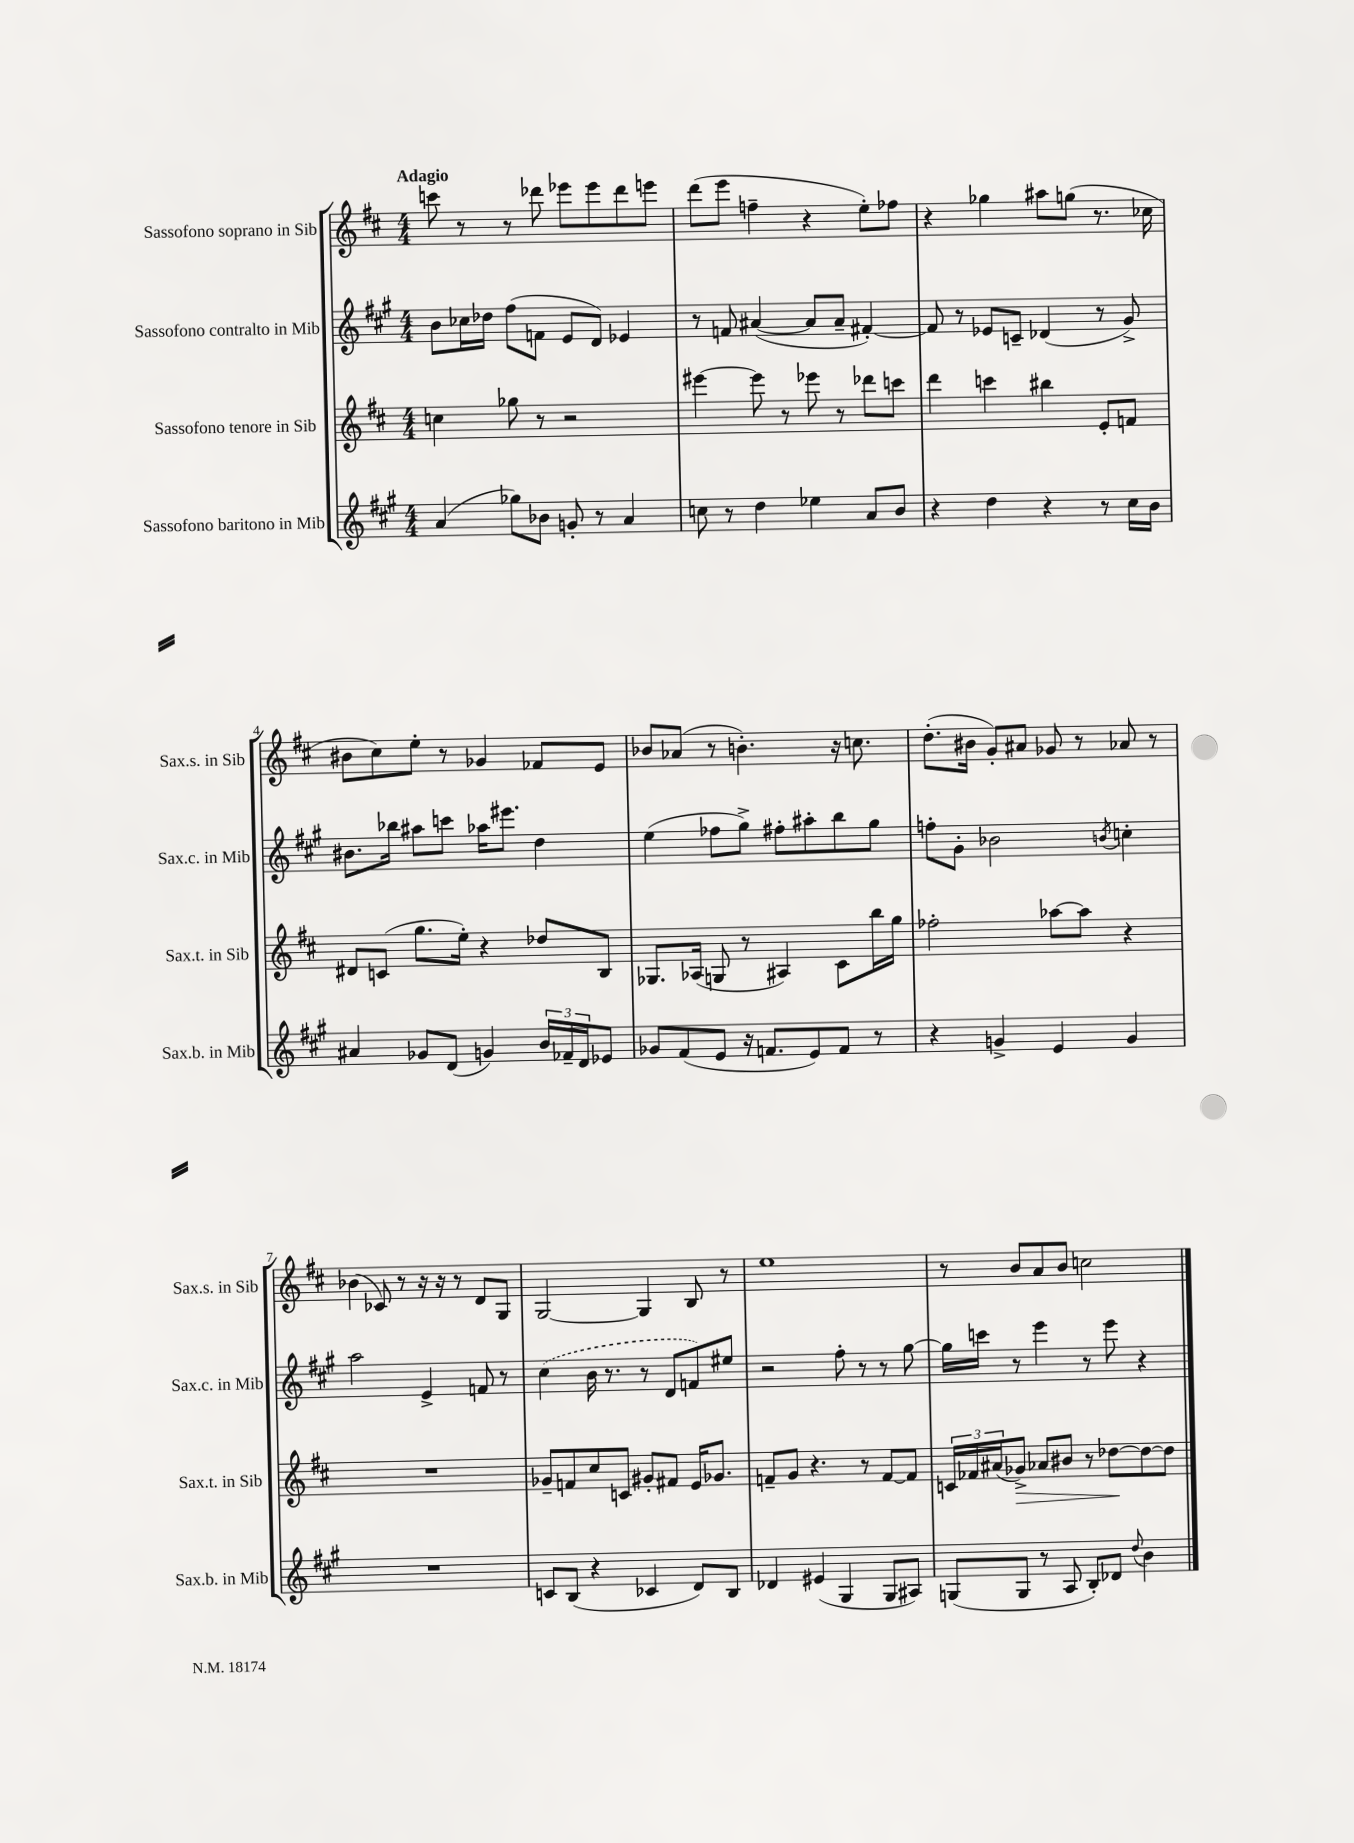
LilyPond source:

<<
\new StaffGroup <<
\new Staff = "s0" \with { instrumentName = "Sassofono soprano in Sib" shortInstrumentName = "Sax.s. in Sib" } {
    \clef treble \key d \major \numericTimeSignature \time 4/4 \tempo "Adagio"
    c'''8 r8 r8 des'''8 ees'''8 ees'''8 des'''8 e'''8 |
    d'''8( e'''8 f''4-- r4 e''8-.) fes''8 |
    r4 ges''4 ais''8 g''8( r8. ces''16 |
    bis'8 cis''8) e''8-. r8 ges'4 fes'8 e'8 |
    bes'8 aes'8( r8 b'4.-.) r16 c''8. |
    d''8.-.( bis'16 g'8-.) ais'8 ges'8 r8 aes'8 r8 |
    bes'4( ces'8) r8 r16 r16 r8 d'8 g8 |
    g2~ g4 b8 r8 |
    e''1 |
    r8 b'8 a'8 b'8 c''2 \bar "|." |
}
\new Staff = "s1" \with { instrumentName = "Sassofono contralto in Mib" shortInstrumentName = "Sax.c. in Mib" } {
    \clef treble \key a \major \numericTimeSignature \time 4/4
    b'8 ces''16 des''16 fis''8( f'8 e'8 d'8) ees'4 |
    r8 f'8 ais'4~( ais'8 ais'8-- fis'4~-.) |
    fis'8 r8 ees'8 c'8-- des'4( r8 gis'8->) |
    bis'8. bes''16 ais''8 c'''8 aes''16 eis'''8. d''4 |
    e''4( fes''8 gis''8->) fis''8-. ais''8-. b''8 gis''8 |
    f''8-. gis'8-. bes'2 \acciaccatura { b'8 } c''4-. |
    a''2 e'4-> f'8 r8 |
    \once \slurDashed cis''4( b'16 r8. r8 d'8 f'8) eis''8 |
    r2 fis''8-. r8 r8 gis''8~ |
    gis''16 c'''16 r8 e'''4 r8 e'''8 r4 \bar "|." |
}
\new Staff = "s2" \with { instrumentName = "Sassofono tenore in Sib" shortInstrumentName = "Sax.t. in Sib" } {
    \clef treble \key d \major \numericTimeSignature \time 4/4
    c''4 ges''8 r8 r2 |
    eis'''4~ eis'''8 r8 ees'''8 r8 des'''8 c'''8 |
    d'''4 c'''4 bis''4 e'8-. f'8 |
    dis'8 c'8( g''8. e''16-.) r4 des''8 b8 |
    ges8. aes16( g8 r8 ais4) cis'8 b''16 g''16 |
    fes''2-. aes''8~ aes''8 r4 |
    R1 |
    ges'8-- f'8 cis''8 c'8 gis'8-. fis'8 e'16 ges'8. |
    f'8-- g'8 r4. r8 f'8~ f'8 |
    \tuplet 3/2 { c'16 fes'16 ais'16( } ges'8->\>) aes'8 bis'8 r8 des''8~\! des''8~ des''8 \bar "|." |
}
\new Staff = "s3" \with { instrumentName = "Sassofono baritono in Mib" shortInstrumentName = "Sax.b. in Mib" } {
    \clef treble \key a \major \numericTimeSignature \time 4/4
    a'4( ges''8) bes'8 g'8-. r8 a'4 |
    c''8 r8 d''4 ees''4 a'8 b'8 |
    r4 d''4 r4 r8 cis''16 b'16 |
    ais'4 ges'8 d'8( g'4) \tuplet 3/2 { b'16 fes'16-- d'16 } ees'8 |
    ges'8 fis'8( e'8 r16 f'8. e'8) f'8 r8 |
    r4 g'4-> e'4 g'4 |
    R1 |
    c'8 b8( r4 ces'4 d'8) b8 |
    des'4 eis'4( gis4 gis8 ais8) |
    g8( g8 r8 a8 b8-.) des'8 \appoggiatura { d''8 } b'4 \bar "|." |
}
>>
>>
